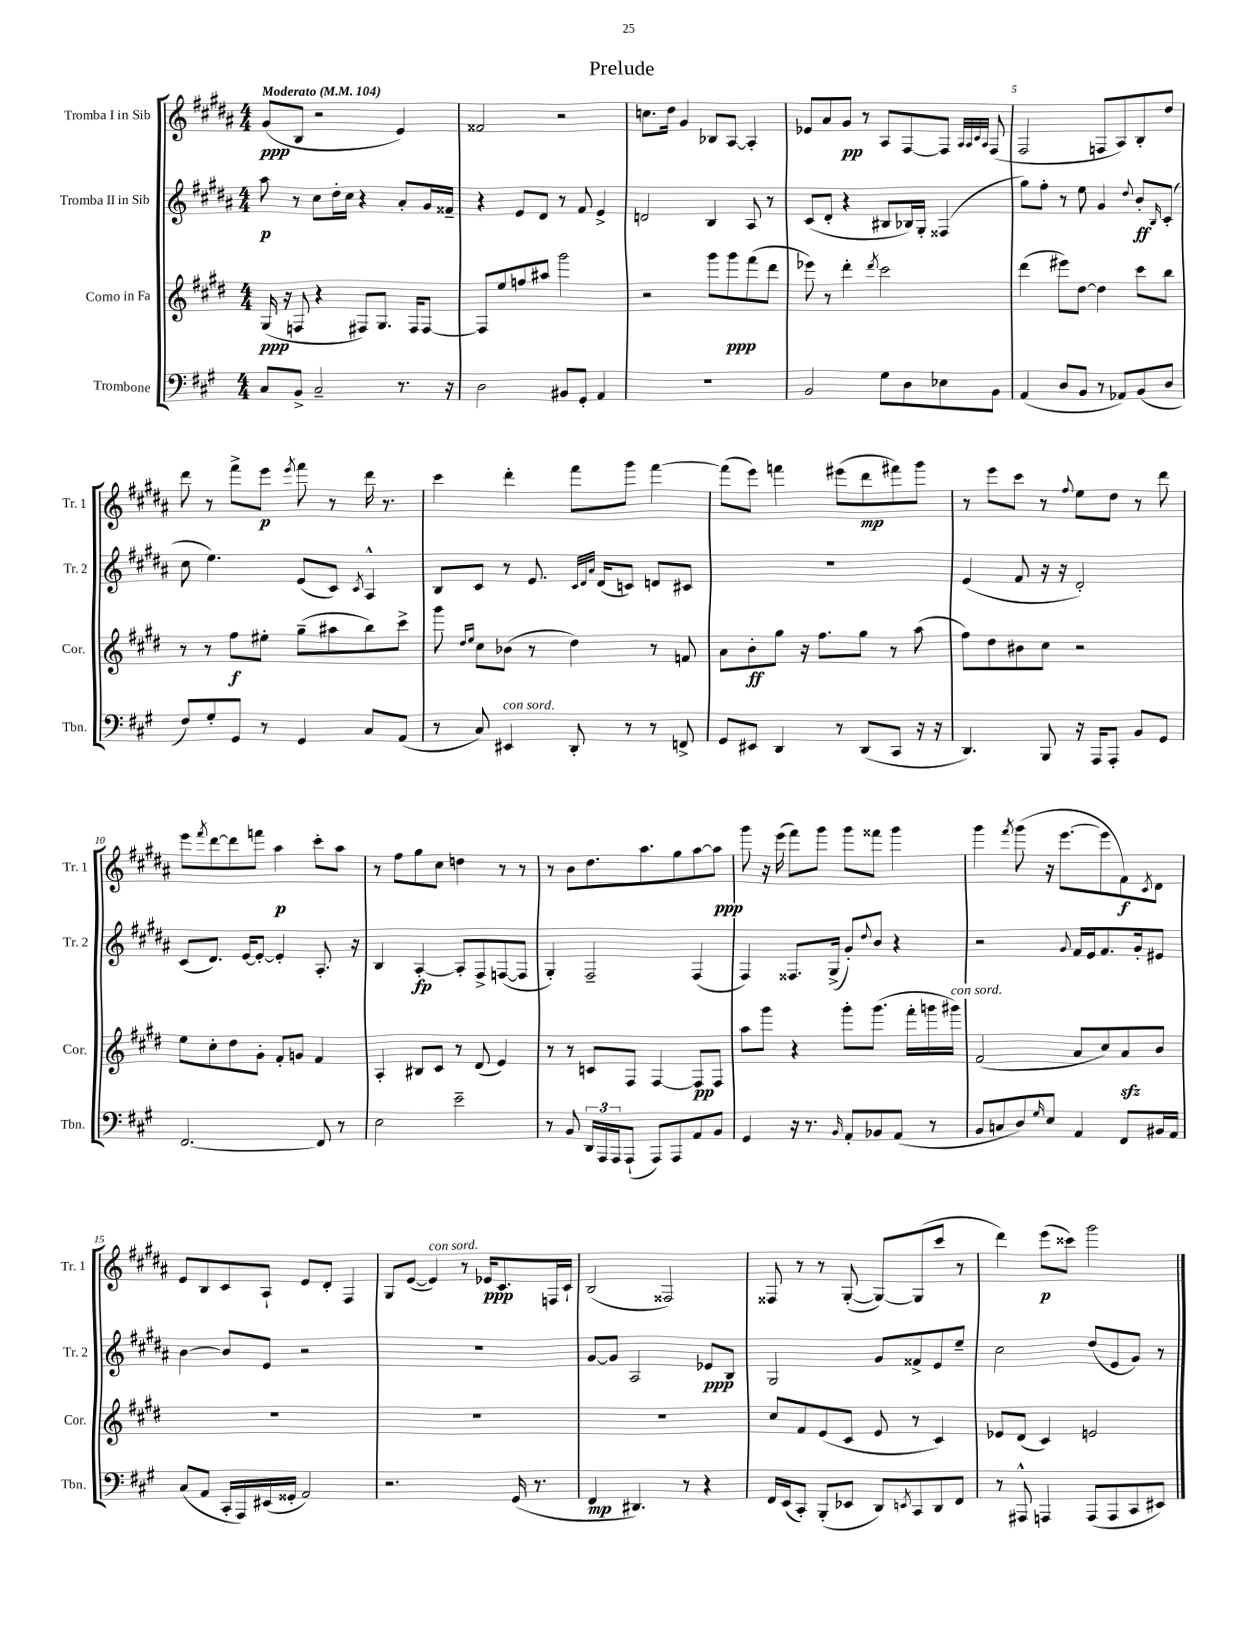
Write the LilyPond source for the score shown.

\header { title = "Prelude" }
<<
\new StaffGroup <<
\new Staff = "s0" \with { instrumentName = "Tromba I in Sib" shortInstrumentName = "Tr. 1" } {
    \clef treble \key b \major \numericTimeSignature \time 4/4 \tempo "Moderato" 4 = 104
    gis'8\ppp( b8 r2 e'4) |
    fisis'2 r2 |
    c''8. dis''16 gis'4 bes8 ais8~ ais4-. |
    ees'8 ais'8 gis'8\pp r8 ais8 fis8~ fis8 \grace { ais32 ais32 cis'32 ais32 } fis8( |
    fis2 f8 ais8) b8-. dis''8 |
    dis'''8 r8 fis'''8-> e'''8\p \acciaccatura { e'''8 } fis'''8 r8 dis'''16 r8. |
    cis'''4 dis'''4-. fis'''8 gis'''8 fis'''4~ |
    fis'''8( e'''8) f'''4 eis'''8( dis'''8\mp fis'''8) gis'''8 |
    r8 e'''8 cis'''8 r8 \appoggiatura { fis''8 } e''8 dis''8 r8 dis'''8 |
    e'''8 \acciaccatura { fis'''8 } dis'''8~ dis'''8 f'''8 ais''4\p cis'''8-. ais''8 |
    r8 fis''8 gis''8 cis''8 d''4 r8 r8 |
    r8 b'8 dis''8. ais''8. gis''8 ais''8~ ais''8\ppp |
    gis'''8 r16 e'''16( fis'''8) gis'''8 gis'''8 fisis'''8 gis'''4 |
    gis'''4 \acciaccatura { fis'''8 } gis'''8( r16 e'''8.~ e'''8 fis'8\f) \acciaccatura { cis'8 } dis'8 |
    e'8 b8 cis'8 ais8-! e'8 dis'8-. fis4 |
    gis8 e'8~( e'4^\markup { \italic "con sord." }) r8 ees'16\ppp cis'8. f16 cis'16-! |
    b2( fisis2) |
    fisis8 r8 r8 gis8~-.( gis8~) gis8( cis'''8 r8 |
    dis'''4) e'''8\p( cisis'''8) gis'''2 \bar "|." |
}
\new Staff = "s1" \with { instrumentName = "Tromba II in Sib" shortInstrumentName = "Tr. 2" } {
    \clef treble \key b \major \numericTimeSignature \time 4/4
    ais''8\p r8 cis''8 dis''16-. cis''16 r4 ais'8-. gis'16 fisis'16-- |
    r4 e'8 dis'8 r8 fis'8 e'4-> |
    d'2 b4 ais8 r8 |
    cis'8( dis'8-. r4 bis8 bes16) gis16-. fisis4( |
    gis''8) fis''8-. r8 e''8 gis'4 \appoggiatura { dis''8 } b'8-.\ff \grace { b16 } cis'8-.( |
    cis''8 e''4.) e'8( cis'8) \acciaccatura { cis'8 } ais4-^ |
    b8 cis'8 r8 e'8. \grace { cis'32 dis'32 ais'32 } dis'16( c'8) d'8 cis'8 |
    R1 |
    e'4( fis'8 r16 r16 dis'2-.) |
    cis'8( dis'8.) e'16~ e'8~-. e'4-. ais8.-. r16 |
    b4 ais4~-.\fp ais8-. fis8-> f8~( f8 |
    gis4-.) fis2-- fis4( |
    fis4) fisis8. gis16->( gis'8-.) \appoggiatura { dis''8 } b'8 r4 |
    r2 \appoggiatura { gis'8 } fis'16 e'16 fis'8. gis'16-. eis'8 |
    b'4~ b'8 e'8 r2 |
    R1 |
    gis'8~ gis'8 ais2 ees'8\ppp b8 |
    gis2 gis'8 fisis'8-> e'8 e''8-- |
    cis''2 dis''8( e'8 gis'8) r8 \bar "|." |
}
\new Staff = "s2" \with { instrumentName = "Corno in Fa" shortInstrumentName = "Cor." } {
    \clef treble \key e \major \numericTimeSignature \time 4/4
    gis16\ppp( r16 f8 r4 fis8) gis8. fis16 fis8~ |
    fis8 e''8 f''8 ais''8 gis'''2 |
    r2 gis'''8 gis'''8\ppp fis'''8( dis'''8 |
    ees'''8) r8 dis'''4-. \acciaccatura { dis'''8 } cis'''2 |
    dis'''4( eis'''8) dis''8~ dis''4 cis'''8 b''8 |
    r8 r8 fis''8\f eis''8-. gis''8--( ais''8 b''8) cis'''8-> |
    gis'''8 \grace { dis''16 e''16 } cis''8 bes'8( r8 dis''4) r8 f'8 |
    a'8 b'8-.\ff gis''8 r16 fis''8. gis''8 r8 a''8( |
    fis''8) dis''8 bis'8 cis''8 r2 |
    e''8 cis''8-. dis''8 gis'8-. fis'8-. g'8 fis'4 |
    a4-. bis8 cis'8 r8 dis'8( e'4) |
    r8 r8 c'8 fis8 fis4~ fis8\pp fis8 |
    a''8 gis'''8 r4 gis'''8-. gis'''8.( fis'''16-. g'''16 gis'''16^\markup { \italic "con sord." }) |
    fis'2( a'8 cis''8) a'8\sfz b'8 |
    R1 |
    R1 |
    R1 |
    cis''8 fis'8 e'8( cis'8 e'8 r8 cis'4) |
    ees'8 dis'8( cis'4) e'2 \bar "|." |
}
\new Staff = "s3" \with { instrumentName = "Trombone" shortInstrumentName = "Tbn." } {
    \clef bass \key a \major \numericTimeSignature \time 4/4
    cis8 b,8-> cis2-- r8. r16 |
    d2 bis,8 gis,8-. a,4 |
    R1 |
    b,2 gis8 d8 ees8 b,8 |
    a,4( d8 b,8 r8 aes,8) b,8( d8 |
    fis8) gis8-. gis,8 r8 gis,4 cis8 a,8( |
    r8 cis8) eis,4^\markup { \italic "con sord." } d,8-. r8 r8 f,8-> |
    gis,8 eis,8 d,4 r8 d,8( cis,8 r16 r16 |
    d,4.) b,,8 r16 a,,16 a,,8-. b,8 gis,8 |
    fis,2.~ fis,8 r8 |
    e2 e'2-- |
    r8 b,8 \tuplet 3/2 { d,16 a,,16 a,,16 } a,,8-!( a,,8) a,,8 a,8 b,8 |
    gis,4 r16 r8. \grace { b,16 } a,8-. bes,8 a,8( r8 |
    b,8 c8 d8) \grace { gis16 } e8 a,4 fis,8 bis,16 a,16 |
    cis8( a,8 cis,16-. a,,16) eis,16( gisis,16-. a,2) |
    r2. gis,16( r8. |
    fis,4\mp dis,4.) r8 r4 |
    fis,16 e,16( cis,8-.) b,,8-.( ees,8 d,8) \acciaccatura { e,8 } cis,8 d,8 fis,8 |
    r8 ais,,8-^ a,,4 a,,8( a,,8 cis,8 eis,8) \bar "|." |
}
>>
>>
\layout { \context { \Score \override BarNumber.break-visibility = ##(#f #t #t) barNumberVisibility = #(every-nth-bar-number-visible 5) } }
